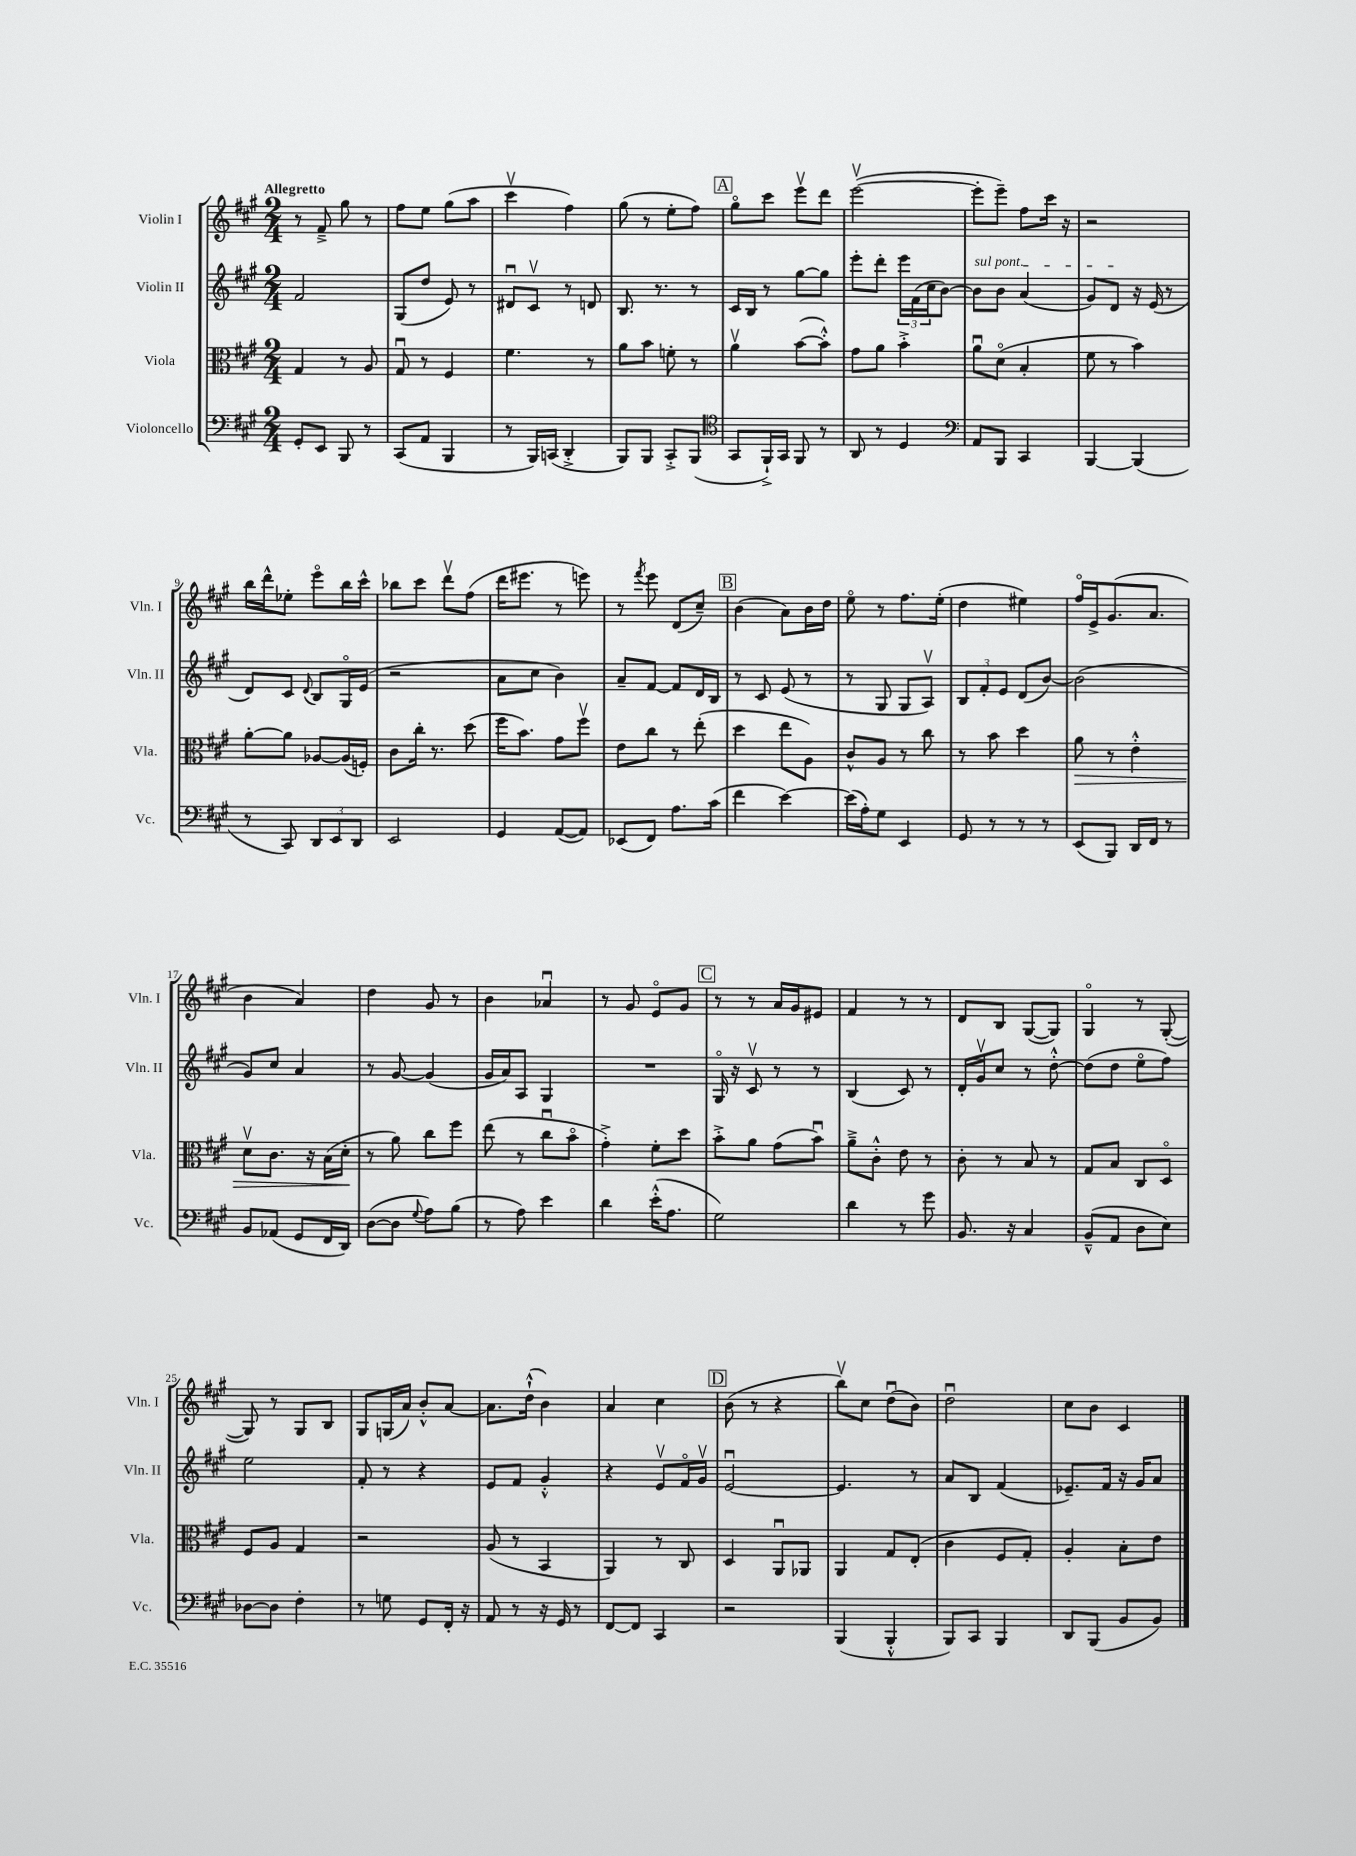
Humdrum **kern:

**kern	**kern	**kern	**kern
*staff4	*staff3	*staff2	*staff1
*clefF4	*clefC3	*clefG2	*clefG2
*k[f#c#g#]	*k[f#c#g#]	*k[f#c#g#]	*k[f#c#g#]
*M2/4	*M2/4	*M2/4	*M2/4
8GG#'/L	4G#/	2f#/	8r
8EE/J	.	.	8f#~^/
8BBB/	8r	.	8gg#\
8r	8A/	.	8r
=	=	=	=
(8CC#/L	8G#u/	(8G#/L	8ff#\L
8AA/J	8r	8dd/J	8ee\J
4BBB/	4F#/	8e/)	(8gg#\L
.	.	8r	8aa\J
=	=	=	=
8r	4.f#\	8d#u/L	4ccc#v\
16BBB/LL)	.	8c#v/J	.
(16CC/JJ	.	.	.
4DD'^/	.	8r	4ff#\)
.	8r	8d/	.
=	=	=	=
8BBB/L)	8a\L	8.B/	(8gg#\
8BBB/J	8b\J	.	8r
.	.	8.r	.
8CC#'^/L	8f'\	.	8ee'\L
(8BBB/J	8r	8r	8ff#\J)
=	=	=	=
*clefC4	*	*	*
8GG#/L	4av\	16c#/LL	8gg#o\L
.	.	16B/JJ	.
16FF#`^/L)	.	8r	8ccc#\J
16GG#/JJ	.	.	.
8FF#/	([8b\L	[8gg#\L	8eeev\L
8r	8b'^^\]J)	8gg#\]J	8ddd\J
=	=	=	=
8AA/	8g#\L	8eee'\L	([2eeev\
8r	8a\J	8ddd'\J	.
4D/	4b'^\	24eee\LL	.
.	.	(24f#\	.
.	.	24cc#\J	.
.	.	[8b\J)	.
=	=	=	=
*clefF4	*	*	*
8AA/L	8au\L	8b\]L	8eee'\]L
8BBB/J	(8do\J	8b\J	8eee~\J)
4CC#/	4B'/	(4a/	8ff#\L
.	.	.	16ccc#\Jk
.	.	.	16r
=	=	=	=
[4BBB/	8f#\	8g#/L)	2r
.	8r	8d/J	.
(4BBB/]	4b\)	16r	.
.	.	(16e/	.
.	.	8r	.
=	=	=	=
8r	[8a'\L	8d/L)	16bb\LL
.	.	.	16ddd^^\J
8CC#/)	8a\]J	8c#/J	8ee-'\J
.	.	8qqd/	.
12DD/L	[8A-/L	8B/L	8eeeo\L
12EE/	.	.	.
.	(16A-/]L	16G#o/L	16bb\L
12DD/J	.	.	.
.	16F'/JJ)	(16e/JJ	16ccc#^^\JJ
=	=	=	=
2EE/	8c#\L	2r	8bb-\L
.	16cc#'\Jk	.	8ccc#\J
.	8.r	.	.
.	.	.	8dddv\L
.	(8dd\	.	(8ff#\J
=	=	=	=
4GG#/	16ff#\LK	8a\L	16ddd\LK
.	8.b\J)	.	8.eee#\J
.	.	8cc#\J	.
([8AA/L	8g#\L	4b\)	8r
8AA/]J)	8ff#v\J	.	8eee\)
=	=	=	=
(8EE-/L	8e\L	8a~/L	8r
.	.	.	8qfff#/
8FF#/J)	8cc#\J	[8f#/J	8eee\
8.A\L	8r	8f#/]L	(8d/L
.	(8ee'\	16d/L	8cc#~/J)
(16c#\Jk	.	16B/JJ	.
=	=	=	=
4f#\	4dd\	8r	(4b\
.	.	8c#/	.
[4e\)	8ee\L	(8e/	8a\L)
.	8A\J)	8r	16b\L
.	.	.	16dd\JJ
=	=	=	=
(16e\]LL	8c#^^/L	8r	8eeo\
16A'\J)	.	.	.
8G#\J	8A/J	8G#/	8r
4EE/	8r	8G#/L	8.ff#\L
.	8cc#\	8Av/J)	.
.	.	.	(16ee'\Jk
=	=	=	=
8GG#/	8r	12B/L	4dd\
.	.	12f#'/	.
8r	8b\	.	.
.	.	12e/J	.
8r	4dd\	(8d/L	4ee#\)
8r	.	[8b/J)	.
=	=	=	=
(8EE/L	8a\	(2b\]	16ff#o/LL
.	.	.	16e^/J
8BBB/J)	8r	.	(8.g#/
16DD/LL	4e'^^\	.	.
16FF#/JJ	.	.	8.a/J
8r	.	.	.
=	=	=	=
8BB/L	8dv\L	8g#/L)	4b\
(8AA-/J	8.c#\J	8cc#/J	.
8GG#/L	.	4a/	4a/)
.	16r	.	.
16FF#/L	(16B\LL	.	.
16DD/JJ)	16d'\JJ	.	.
=	=	=	=
([8D\L	8r	8r	4dd\
8D\]J	8a\)	[8g#/	.
8qqG#/	.	.	.
8A\L)	8cc#\L	(4g#/]	8g#/
(8B\J	8ff#\J	.	8r
=	=	=	=
8r	(8ee\	16g#/LL	4b\
.	.	16a/J)	.
8A\)	8r	8A/J	.
4e\	8cc#u\L	4G#/	4a-u/
.	8bo\J	.	.
=	=	=	=
4d\	4g#'^\)	2r	8r
.	.	.	8g#/
(16e'^^\LK	8f#'\L	.	8eo/L
8.A\J	.	.	.
.	8dd\J	.	8g#/J
=	=	=	=
2G#\)	8b'^\L	16G#o/	8r
.	.	16r	.
.	8a\J	8c#v/	8r
.	(8g#\L	8r	16a/LL
.	.	.	16g#/J
.	8bu\J)	8r	8e#/J
=	=	=	=
4d\	8a~^\L	(4B/	4f#/
.	8c#'^^\J	.	.
8r	8e\	8c#/)	8r
8g#\	8r	8r	8r
=	=	=	=
8.BB/	8c#'\	16d'/LL	8d/L
.	.	16g#v/J	.
.	8r	8cc#/J	8B/J
16r	.	.	.
4C#/	8B/	8r	([8G#/L
.	8r	[8dd'^^\	8G#/]J)
=	=	=	=
(8BB~^^/L	8G#/L	(8dd\]L	4G#o/
8AA/J	8B/J	8dd\J	.
8D\L	8C#/L	8eeo\L	8r
8E\J)	8Do/J	8ff#\J)	([8G#'/
=	=	=	=
[8D-\L	8F#/L	2ee\	8G#/])
8D-\]J	8A/J	.	8r
4F#'\	4G#/	.	8G#/L
.	.	.	8B/J
=	=	=	=
8r	2r	8f#'/	8G#/L
8G\	.	8r	(16G/L
.	.	.	16a/JJ)
8GG#/L	.	4r	8b'^^/L
16FF#'/Jk	.	.	[8a/J
16r	.	.	.
=	=	=	=
8AA/	(8A/	8e/L	8.a\]L
8r	8r	8f#/J	.
.	.	.	(16dd`^^\Jk
16r	4BB/	4g#'^^/	4b\)
16GG#/	.	.	.
8r	.	.	.
=	=	=	=
[8FF#/L	4AA/)	4r	4a/
8FF#/]J	.	.	.
4CC#/	8r	8ev/L	4cc#\
.	8C#/	16f#o/L	.
.	.	16g#v/JJ	.
=	=	=	=
2r	4D/	[2eu/	(8b\
.	.	.	8r
.	8AAu/L	.	4r
.	8AA-/J	.	.
=	=	=	=
(4BBB/	4AA/	4.e/]	8bbv\L)
.	.	.	8cc#\J
4BBB'^^/	8G#/L	.	(8ddu\L
.	(8E'/J	8r	8b\J)
=	=	=	=
8BBB/L)	4c#\	8a/L	2ddu\
8CC#/J	.	8B/J	.
4BBB/	8F#/L	(4f#/	.
.	8G#'/J)	.	.
=	=	=	=
8DD/L	4A'/	8.e-~/L)	8cc#\L
(8BBB/J	.	.	8b\J
.	.	16f#/Jk	.
8BB/L	8B'\L	16r	4c#/
.	.	16g#/LK	.
8BB/J)	8e\J	8a/J	.
==	==	==	==
*-	*-	*-	*-
